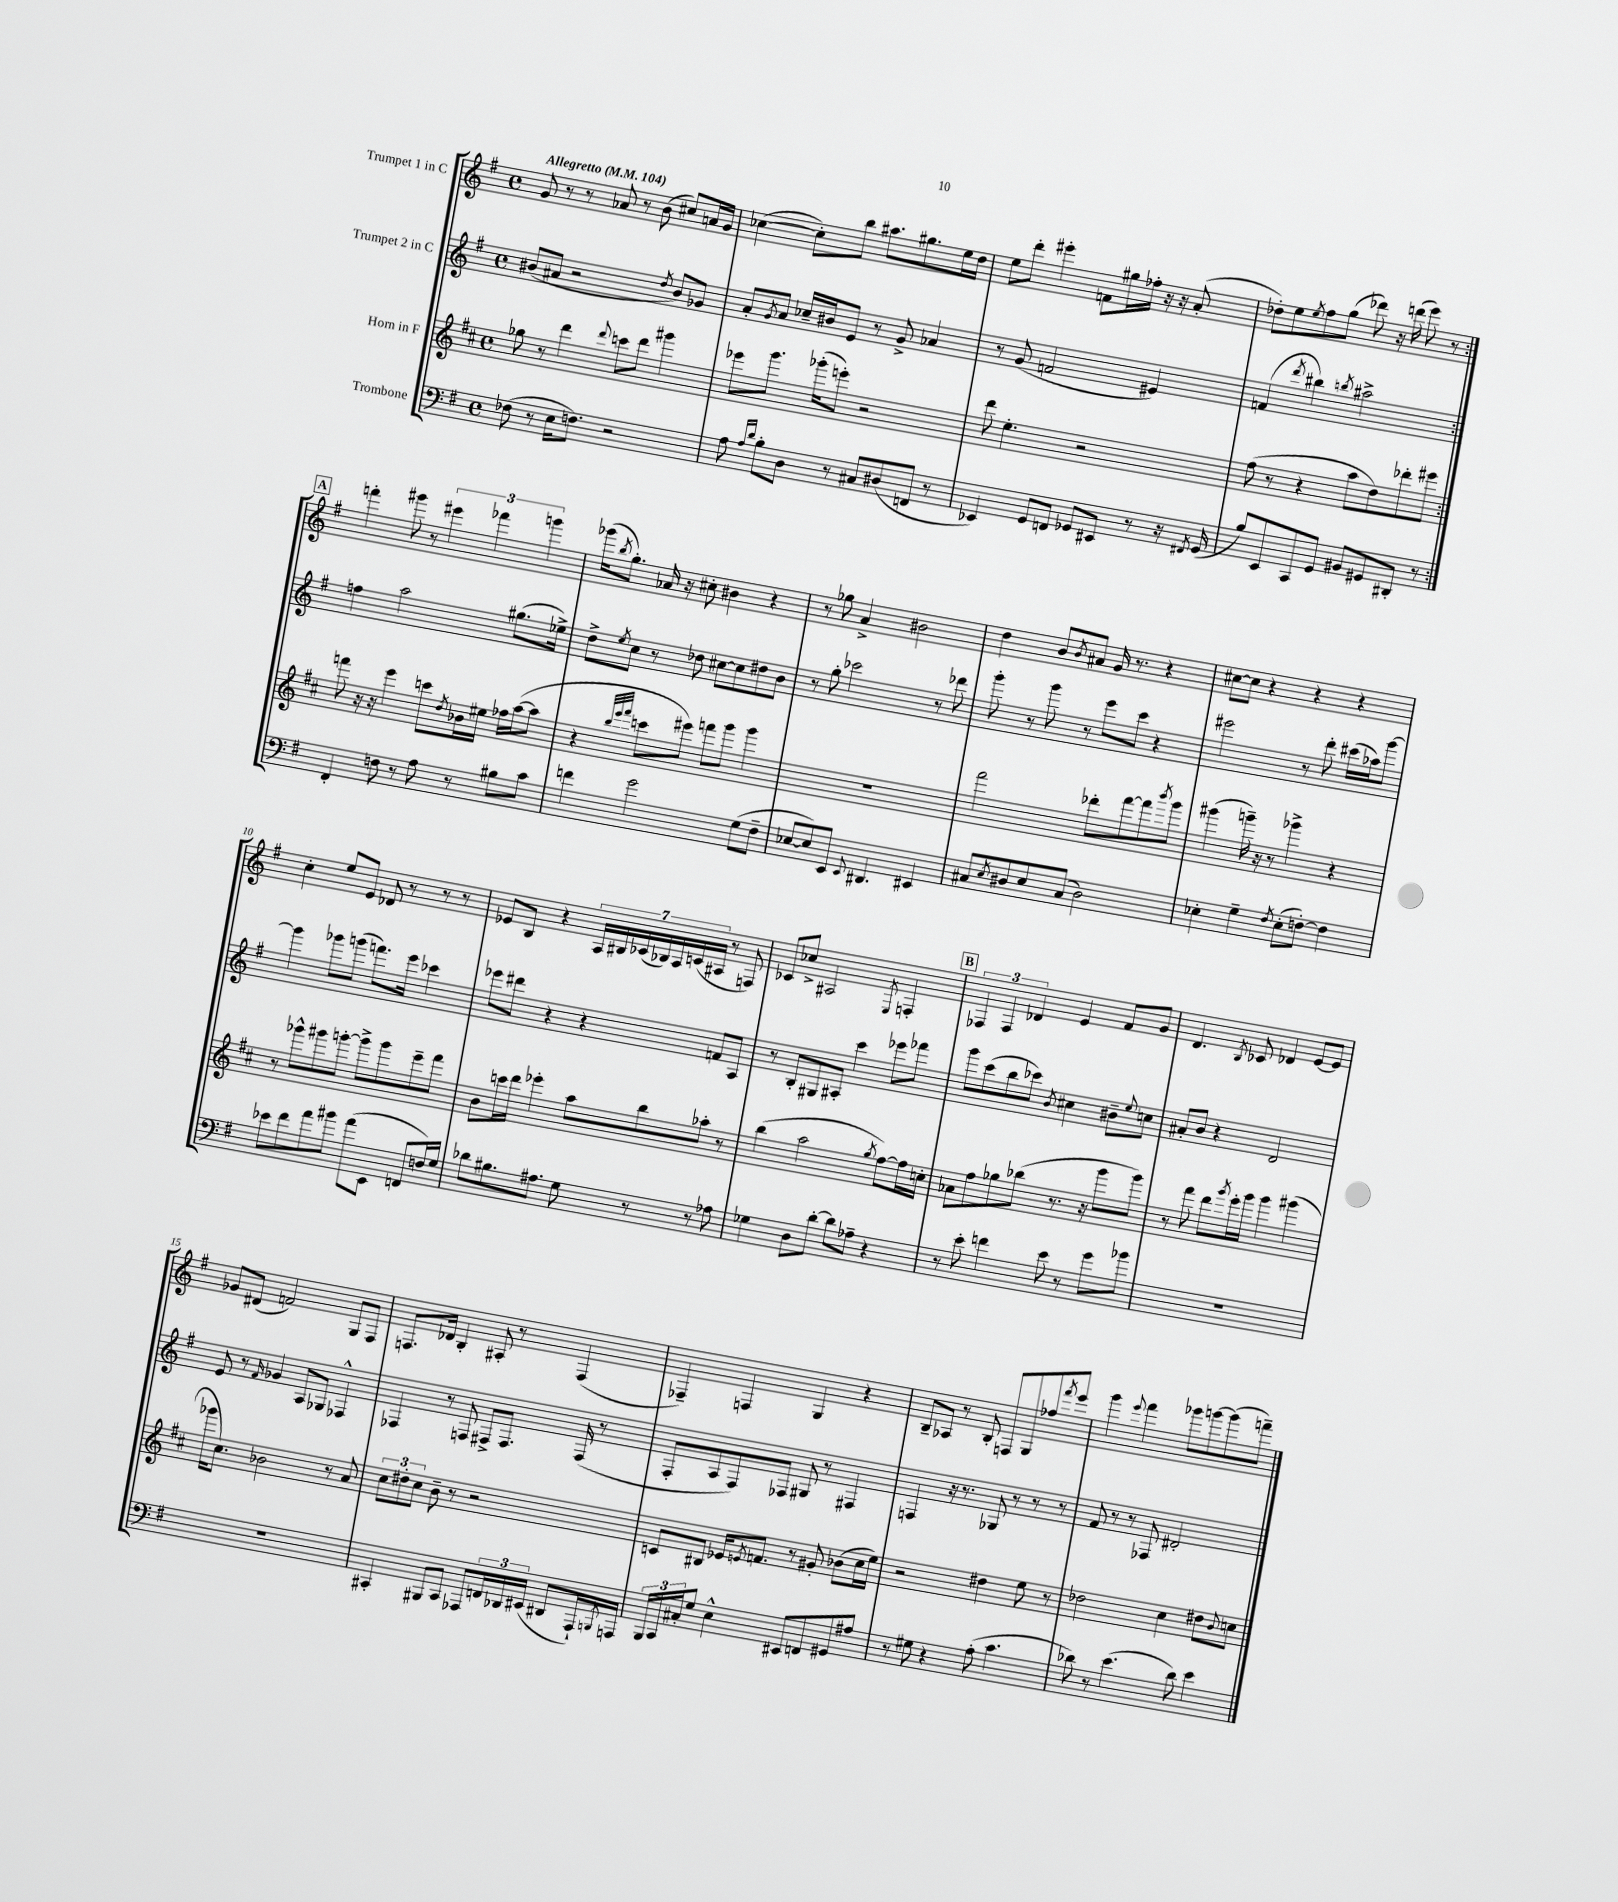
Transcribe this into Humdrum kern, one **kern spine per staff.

**kern	**kern	**kern	**kern
*staff4	*staff3	*staff2	*staff1
*clefF4	*clefG2	*clefG2	*clefG2
*k[f#]	*k[f#c#]	*k[f#]	*k[f#]
*M4/4	*M4/4	*M4/4	*M4/4
*met(c)	*met(c)	*met(c)	*met(c)
*MM104	*MM104	*MM104	*MM104
(8F-\	8gg-\	(8b#/L	8g/
8r	8r	8a#/J	8r
16E\LK	4ddd\	2r	8r
8.F\J)	.	.	.
.	.	.	8a-/
.	8qqddd/	.	.
2r	8ccc\L	.	8r
.	8ddd\J	.	(8b\
.	.	8qdd/	.
.	4ggg#\	8b#/L)	8cc#/L)
.	.	8g-/J	16a/L
.	.	.	16g/JJ
=	=	=	=
8A\	8eee-\L	8a'/L	([4cc-\
16qqA/LL	.	.	.
16qqd/JJ	.	8qg/	.
8B'\L	8.ggg\J	8a/J	.
8D\J	.	16cc-~/LL	8cc-'\]L)
.	(16ggg-'\LK	16b#/J	.
8r	8eee'\J)	8e/J	8bb\J
8C#/L	2r	8r	8.aa#\L
(8D#/	.	8g^/	.
.	.	.	8.gg#\
8FF/J	.	4a-/	.
8r	.	.	16ee\L
.	.	.	16dd\JJ
=	=	=	=
4EE-/)	8ddd\	8r	8ee\L
.	4.ee'\	(8g/	8ddd'\J
8GG/L	.	2f/	4eee#'\
8FF/J	.	.	.
8GG-/L	2r	.	8f\L
8EE#/J	.	.	16gg#\L
.	.	.	16ff-'\JJ
8r	.	4e#/)	16r
.	.	.	16r
16r	.	.	(8a'/
8qFF#/	.	.	.
(16GG-/	.	.	.
=	=	=	=
8B/L)	(8ff#\	(4f/	8dd-'\L)
8EE/	8r	.	8ee\
.	.	8qddd/	8qee/
8CC/	4r	4bb#\)	8ff#\
8GG/J	.	.	(8gg\J
.	.	8qbb/	.
8BB#/L	8aa\L	2aa#^\	8ddd-\)
8GG#/	8dd\)	.	16r
.	.	.	(16ddd\
8DD#'/J	8ddd-'\	.	8eee\)
8r	8eee#\J	.	8r
=:|!	=:|!	=:|!	=:|!
4FF#'/	8fff\	4ff\	4fff'\
.	16r	.	.
.	16r	.	.
8F\	4eee\	2aa\	8ggg#\
8r	.	.	8r
8A\	8ccc\L	.	6eee#\
.	8qdd/	.	.
8r	16b-\L	.	.
.	.	.	6fff-\
.	16ee#\JJ	.	.
8B#\L	16ff-\LL	(8.gg#\L	.
.	([16aa\J	.	.
.	.	.	6ggg\
8c\J	8aa\]J	.	.
.	.	16ee-^\Jk)	.
=	=	=	=
4f\	4r	8dd^\L	(16ggg-\LK
.	.	.	8qbb/
.	.	.	8.gg'\J)
.	.	8qee/	.
.	.	8cc\J	.
.	32qqbb/LLL	.	.
.	32qqeee/	.	.
.	32qqfff#/JJJ	.	.
2g\	8ccc\L	8r	16a-/
.	.	.	16r
.	8eee#\J)	8dd-\	8cc#'\
.	8fff\L	[8cc#\L	4b#\
.	8ggg\J	8cc#\]	.
(8G\L	4ggg\	8dd#\	4r
8F#~\J	.	8b\J	.
=	=	=	=
[8E-/L	1r	8r	8r
8E-/])	.	8gg'\	8gg-\
8EE/J	.	2ccc-\	4a^/
8qqEE/	.	.	.
4.DD#/	.	.	.
.	.	.	2b#\
4EE#/	.	8r	.
.	.	8ddd-\	.
=	=	=	=
8C#/L	2fff#\	8ggg'\	4dd\
8qE/	.	.	.
8D#/	.	8r	.
8E/	.	8ggg\	8b/L
.	.	.	8qb/
(8C#/J	.	8r	8a#/J
2D#\)	8ddd-'\L	8eee\L	16g/
.	.	.	8.r
.	[8fff#\	8ccc\J	.
.	8fff#\]	4r	4r
.	8qbbb/	.	.
.	8ggg\J	.	.
=	=	=	=
4E-'\	(4ggg#\	2eee#\	[8cc#\L
.	.	.	8cc#\]J
4G~\	16ggg~\)	.	4r
.	16r	.	.
.	8r	.	.
8qF#/	.	.	.
(8E-'\L	4ggg-^\	8r	4r
[8F'\J)	.	8ddd'\	.
4F\]	4r	(16ccc#\LL	4r
.	.	16aa-\J)	.
.	.	[8ggg\J	.
=	=	=	=
8e-\L	8r	4ggg\]	4cc'\
8f#\	8ggg-^^\L	.	.
8a\	8ggg#\	8ggg-\L	8ee/L
8b#\J	[8ggg'\J	(8ggg\J	8e/J
(8a\L	8ggg^\]L	8.fff\L)	8d-/
8EE\J	8ggg\	.	8r
.	.	16eee\Jk	.
8FF/L	8eee~\	4ccc-\	8r
16F/L)	8fff#\J	.	8r
16G/JJ	.	.	.
=	=	=	=
8d-\L	8b\L	8eee-\L	8e-/L
8.B#\	16ccc\L	8ddd#\J	8B/J
.	16ddd\JJ	.	.
.	4eee-'\	4r	4r
8.A#\J	.	.	.
8G\	8aa\L	4r	28A/LL
.	.	.	28B#/
.	.	.	(28c-/
.	.	.	28B-/)
8r	8bb\	.	.
.	.	.	28A/
.	.	.	(28c/
.	.	.	28A#/JJ
8r	8aa-'\J	8f/L	8r
8A-\	8r	8A/J	8F/)
=	=	=	=
4G-\	(4bb\	8r	8c-/L
.	.	8B'/L	8cc-^/J
8D\L	2aa\	8G#/	2A#/
[8d'\J	.	8A#'/J	.
8d\]L	.	4ccc\	.
8A-~\J	.	.	.
.	8qgg/	.	8qE/
4r	[8ff#\L)	8eee-\L	4F'/
.	16ff#\]L	8fff-\J	.
.	16cc'\JJ	.	.
=	=	=	=
8r	8a-\L	8ggg\L	6F-/
8e'\	8ff#\	(8ccc\	.
.	.	.	6F-/
4f\	8gg-\	8bb\	.
.	.	.	6d-/
.	(8bb-\J	8ccc-\J)	.
.	.	8qb/	.
8e\	8.r	4cc#\	4e/
8r	.	.	.
.	16r	.	.
8g\L	8ggg\L	8b#~\L	8f#/L
.	.	8qqee/	.
8b-\J	8ggg\J)	8cc\J	8g/J
=	=	=	=
1r	8r	8a#'/L	4.d/
.	8fff#\	8b/J	.
.	8ddd\L	4r	.
.	8qggg/	.	8qB/
.	16eee'\L	.	8c-/
.	16ggg\JJ	.	.
.	4ggg\	2d/	4d-/
.	(4ggg#\	.	[8e/L
.	.	.	8e/]J
=	=	=	=
1r	16ggg-\LK	8e/	8g-/L
.	8.cc#\J)	.	.
.	.	8r	(8d#/J
.	.	16qqf#/	.
.	2b-\	4g-/	2f/)
.	.	8A/L	.
.	.	8G-/J	.
.	8r	4F-^^/	8G/L
.	8a/	.	8F#/J
=	=	=	=
4CC#'/	12cc#\L	4F-/	8.F/L
.	12dd#'\	.	.
.	12cc#\J	.	.
.	.	.	16d-/Jk
8BBB#/L	8b~\	8r	4B'/
8CC#/J	8r	8F/	.
8AAA-/L	2r	8F#^/L	8A#'/
24FF/L	.	8.F#/J	8r
24DD-/	.	.	.
(24EE#/JJ	.	.	.
8DD#/L	.	.	(4F/
.	.	(16F#/	.
16AAA-`/L)	.	8r	.
8qBBB/	.	.	.
16AAA/JJ	.	.	.
=	=	=	=
24BBB/LL	8c/L	8F#'/L	4F-~/)
24CC/	.	.	.
24C#'/J	.	.	.
8G/J	8B#/J	8A/	.
4E^^\	16e-/LK	8F#/)	4F/
.	8qe/	.	.
.	8.f/J	.	.
.	.	8F-/J	.
8EE#/L	8r	8G#/	4G/
8FF/	8g#'/	8r	.
8GG#/	(8b-\L	4F#/	4r
8A#/J	16cc#\L	.	.
.	16ee\JJ)	.	.
=	=	=	=
8r	2r	4F/	8B~/L
8G#\	.	.	8A-/J
4r	.	16r	8r
.	.	8.r	.
.	.	.	8B'/
(8A'\	4dd#\	8G-/	8F/L
4.c\	.	8r	8G/
.	8ee\	8r	8ff-/
.	.	.	8qfff#/
.	8r	8r	8eee/J
=	=	=	=
8d-\)	2dd-\	8f#/	4ggg\
8r	.	8r	.
.	.	.	8qqeee/
(4.e\	.	8r	4fff#\
.	.	8F-/	.
.	4cc#\	2d#'/	8ggg-\L
8d-\)	.	.	[8ggg\
4e\	8dd#\L	.	(8ggg\]
.	8qqb/	.	.
.	8cc\J	.	8fff~\J)
==	==	==	==
*-	*-	*-	*-
